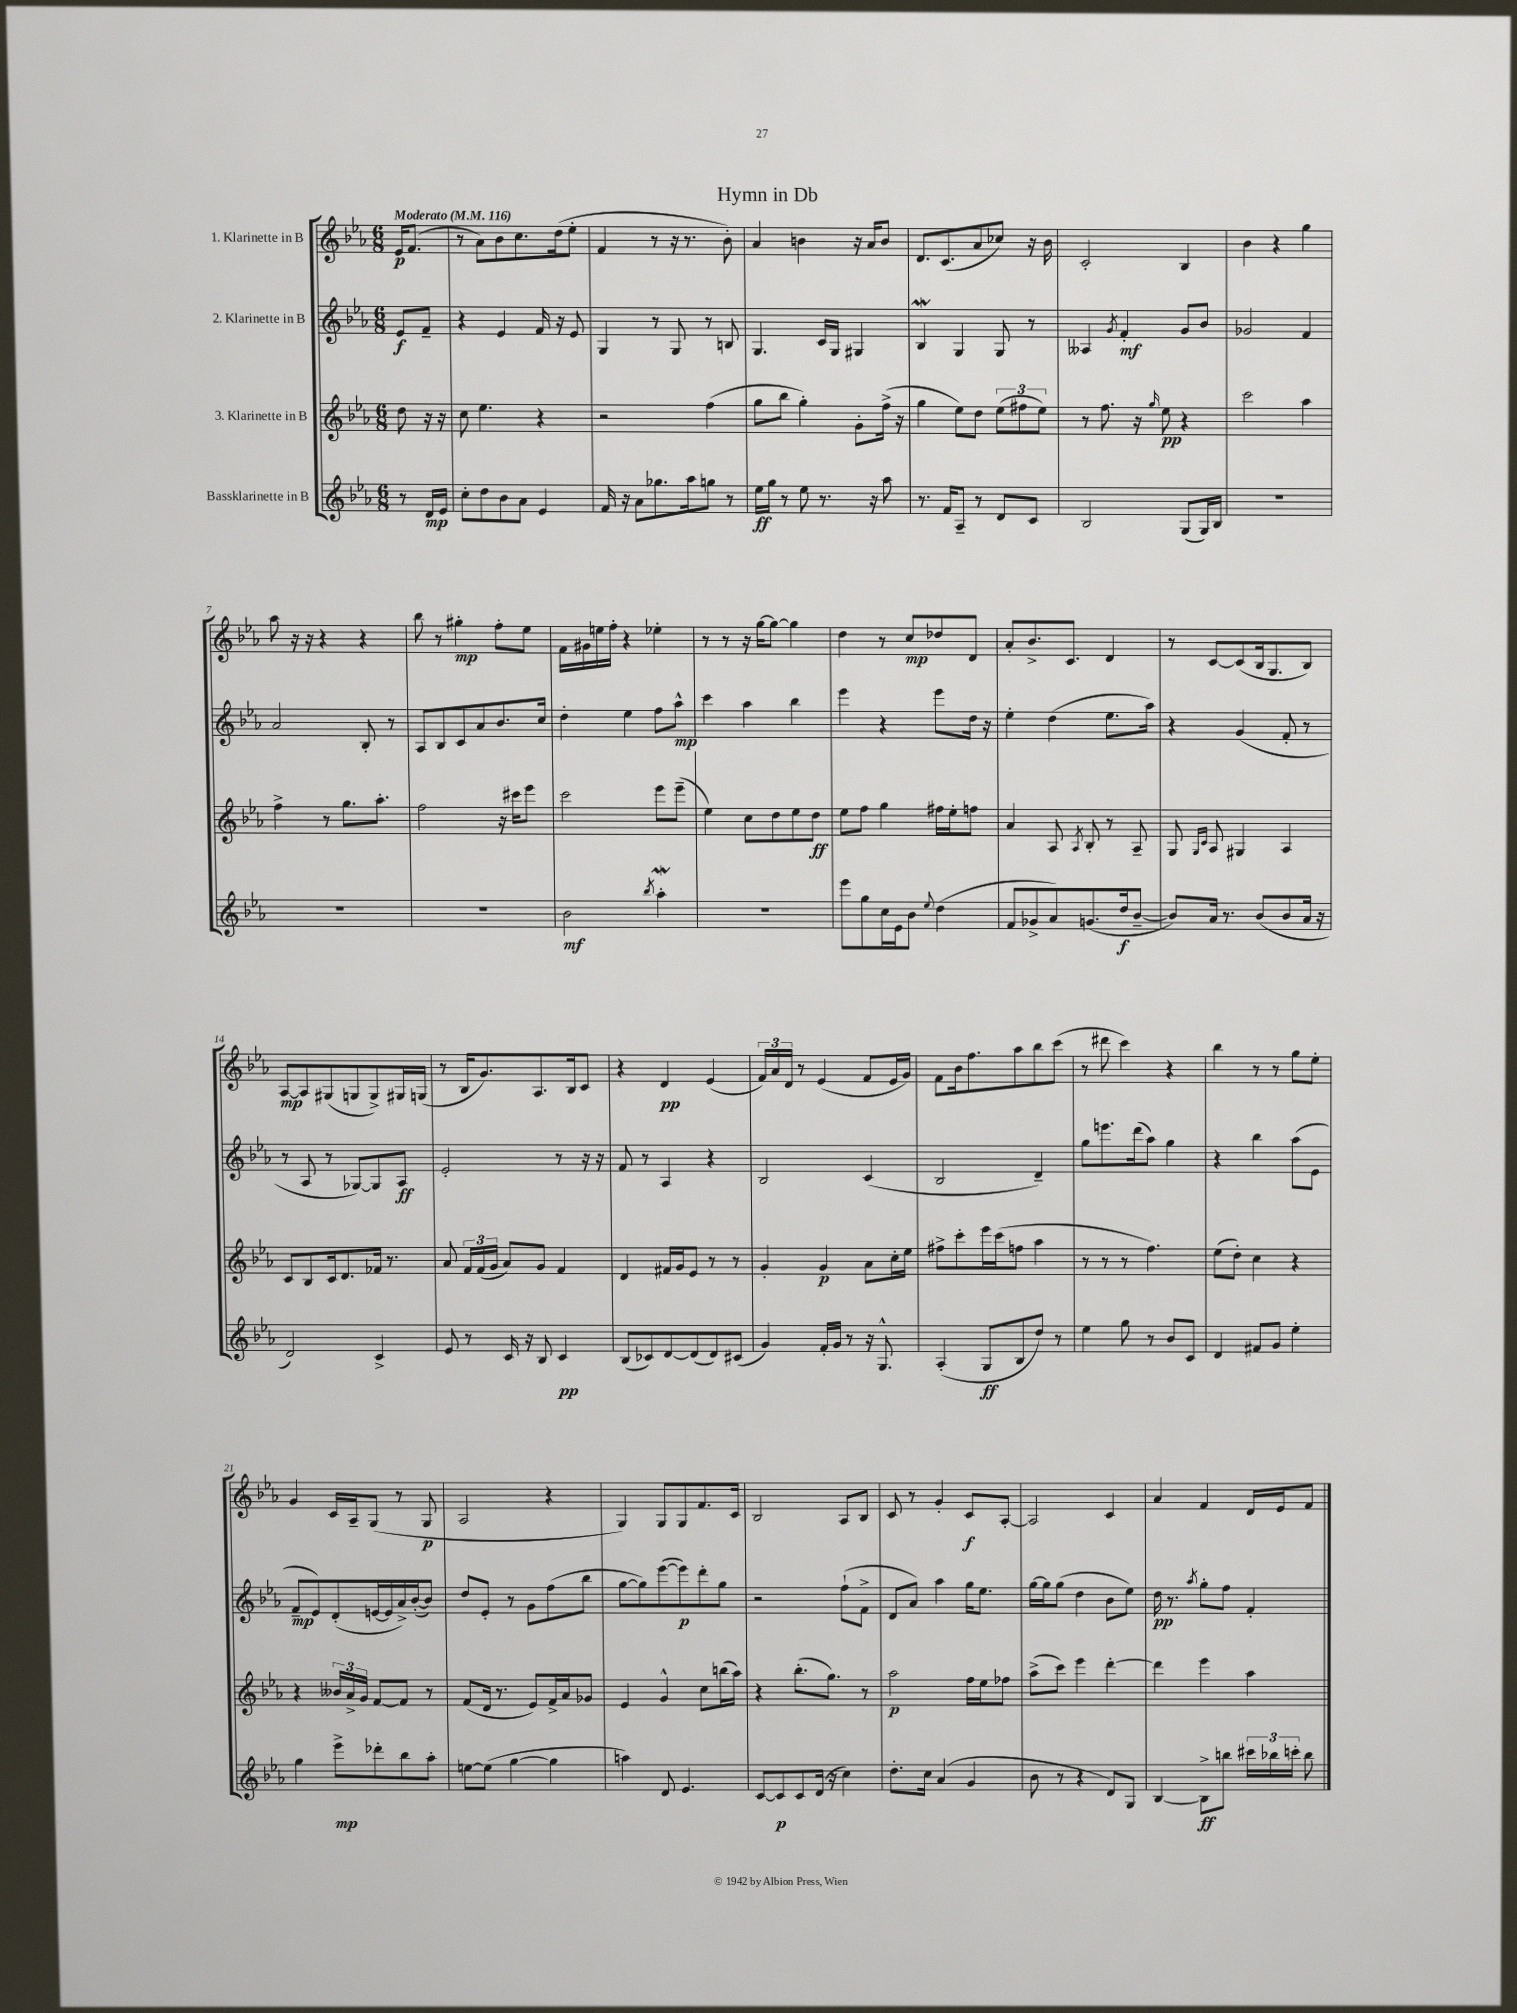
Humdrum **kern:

**kern	**kern	**kern	**kern
*staff4	*staff3	*staff2	*staff1
*clefG2	*clefG2	*clefG2	*clefG2
*k[b-e-a-]	*k[b-e-a-]	*k[b-e-a-]	*k[b-e-a-]
*M6/8	*M6/8	*M6/8	*M6/8
*MM116	*MM116	*MM116	*MM116
8r	8dd	8e-	16e-
.	.	.	(8.f
16d	16r	8f~	.
16e-	16r	.	.
=	=	=	=
8cc'	8cc	4r	8r
8dd	4.ee-	.	8a-)
8b-	.	4e-	8b-
8a-	.	.	8.cc
4e-	4r	16f	.
.	.	16r	(16dd
.	.	8e-	8ee-'
=	=	=	=
16f	2r	4G	4f
16r	.	.	.
8a-	.	.	.
8.gg-	.	8r	8r
.	.	8G	16r
16aa-	.	.	8.r
8gg	(4ff	8r	.
8r	.	8B	8b-')
=	=	=	=
16ee-	8gg	4.G	4a-
16gg	.	.	.
8r	8bb-	.	.
8ee-	4gg')	.	4b
8.r	.	16c	.
.	.	16G	.
.	8g'	4G#	16r
16r	.	.	16a-
8aa-	(16ff^	.	8b
.	16r	.	.
=	=	=	=
8.r	4gg	4B-	8.d
16f	.	.	(8.c
8A-~	8ee-)	4G	.
8r	8dd	.	8a-
8d	(12ee-	8G	8cc-)
.	12ff#	.	.
8c	.	8r	16r
.	12ee-)	.	.
.	.	.	16b-
=	=	=	=
2B-	8r	4A--	2c'
.	8.ff	.	.
.	.	8qg	.
.	.	4f'	.
.	16r	.	.
.	16qqgg	.	.
.	8ee-	.	.
(8G	4r	8g	4B-
16G)	.	8b-	.
16B-	.	.	.
=	=	=	=
2.r	2ccc	2g-	4b-
.	.	.	4r
.	4aa-	4f	4gg
=	=	=	=
2.r	4ff^	2a-	8aa-
.	.	.	16r
.	.	.	16r
.	8r	.	4r
.	8.gg	.	.
.	.	8B-'	4r
.	8.aa-'	.	.
.	.	8r	.
=	=	=	=
2.r	2ff	8A-	8bb-
.	.	8B-	8r
.	.	8c	4gg#'
.	.	8a-	.
.	16r	8.b-	8ff'
.	16ccc#	.	.
.	8eee-	.	8ee-
.	.	16cc	.
=	=	=	=
2b-	2ccc	4dd'	16f
.	.	.	16g#
.	.	.	16ee
.	.	.	16ff'
.	.	4ee-	4r
8qbb-	.	.	.
4aa-'	8eee-	8ff	4ee-'
.	(8eee-~	8aa-^^	.
=	=	=	=
2.r	4ee-)	4ccc	8r
.	.	.	8r
.	8cc	4aa-	16r
.	.	.	[16gg
.	8dd	.	8gg_
.	8ee-	4bb-	4gg]
.	8dd	.	.
=	=	=	=
8eee-	8ee-	4eee-	4dd
8gg	8ff	.	.
16cc	4gg	4r	8r
16e-	.	.	.
8b-	.	.	8cc
8qqee-	.	.	.
(4dd	16ff#	8eee-	8dd-
.	16ee-'	.	.
.	8ff	16dd	8d
.	.	16r	.
=	=	=	=
8f	4a-	4ee-'	8a-'
8g-^	.	.	8.b-^
8a-)	8A-	(4dd	.
.	.	.	8.c
.	8qA-	.	.
(8.g	8B-'	.	.
.	8r	8.ee-	4d
16dd	.	.	.
[8b-~	8A-~	.	.
.	.	16aa-)	.
=	=	=	=
8b-])	8G	4r	8r
.	16qqG	.	.
.	16qqc	.	.
16a-	8A-	.	[8c
8.r	.	.	.
.	4G#	(4g	(8c]
(8b-	.	.	16B-
.	.	.	8.G
8b-	4A-	8f'	.
16a-	.	8r	8B-)
16r	.	.	.
=	=	=	=
2d)	8c	8r	[8A-
.	8B-	8A-	8A-]
.	16c	8r	(8G#
.	8.d	.	.
.	.	[8G-)	8G
4c^	16f-	8G-]	8G^)
.	8.r	.	.
.	.	8A-	16G#
.	.	.	(16G
=	=	=	=
8e-	8a-	2e-'	8r
8r	24f	.	16B-
.	(24f	.	.
.	.	.	8.g)
.	24g	.	.
16c	8a-)	.	.
16r	.	.	.
8B-	8g	.	8.A-
4c	4f	8r	.
.	.	.	16B-
.	.	16r	8c
.	.	16r	.
=	=	=	=
(8B-	4d	8f	4r
8c-)	.	8r	.
[8d	16f#	4A-	4d
.	16g	.	.
(8d]	8e-	.	.
8d)	8r	4r	(4e-
(8c#	8r	.	.
=	=	=	=
4g)	4g'	2B-	24f)
.	.	.	24a-
.	.	.	24d
.	.	.	8r
16f'	4g	.	(4e-
16g	.	.	.
8r	.	.	.
16r	8a-	(4c	8f
8.G^^	.	.	.
.	16cc'	.	16e-
.	16ee-	.	16g)
=	=	=	=
(4A-'	8ff#^	2B-	8f
.	8ccc'	.	16b-
.	.	.	8.ff
8G	16eee-	.	.
.	(16ccc	.	.
8B-	8ff	.	8aa-
8dd)	4aa-	4d~)	8bb-
8r	.	.	(8ccc
=	=	=	=
4ee-	8r	8gg	8r
.	8r	8.eee	8ddd#
8gg	8r	.	4ccc)
.	.	(16ddd	.
8r	4.ff)	8aa-)	.
8b-	.	4gg	4r
8c	.	.	.
=	=	=	=
4d	(8ee-	4r	4bb-
.	8dd')	.	.
8f#	4cc	4bb-	8r
8g	.	.	8r
4ee-'	4r	(8aa-	8gg
.	.	8e-	8ee-'
=	=	=	=
4gg	4r	8f~	4g
.	.	8e-)	.
8eee-^	24b--	(8d'	16c
.	24a-^	.	.
.	.	.	16A-~
.	24g	.	.
8ddd-'	[8f	[16e	(8G
.	.	16e]	.
8bb-	8f]	16a-^)	8r
.	.	([16b-'	.
8aa-'	8r	8b-])	8G
=	=	=	=
[8ee	(8f	8dd	2A-
(8ee]	16d	8e-'	.
.	8.r	.	.
[4gg	.	8r	.
.	8e-)	8g	.
4gg]	16f^	(8ff	4r
.	16a-	.	.
.	8g-	8bb-	.
=	=	=	=
4aa)	4e-	[8gg	4G)
.	.	8gg])	.
8d	4g^^	([8eee-	8G
4.e-	.	8eee-])	8G
.	8cc	8ddd'	8.f
.	(16bb	8gg	.
.	16aa-)	.	16c
=	=	=	=
[8c	4r	2r	2B-
8c]	.	.	.
8c	(8.bb-'	.	.
(16d	.	.	.
16r	8.gg)	.	.
4cc)	.	(8ff`	8A-
.	8r	8f^	8B-
=	=	=	=
8.dd'	2aa-	8d	8c
.	.	8a-)	8r
16cc	.	.	.
(4a-	.	4aa-	4g'
4g	16ff	16gg	8c
.	16ee-	8.ee-	.
.	8ff-	.	[8A-'
=	=	=	=
8b-	(8aa-^	[16gg	2A-]
.	.	16gg]	.
8r	8ccc)	(8gg	.
4r	4eee-	4dd	.
8d)	[4ddd'	8b-	4c
8G	.	8ee-)	.
=	=	=	=
[4B-	4ddd]	16dd	4a-
.	.	8.r	.
.	.	8qaa-	.
8B-^]	4eee-	8gg'	4f
8bb	.	8ff	.
24ccc#	4aa-	4f'	16d
24bb-	.	.	.
.	.	.	16e-
24ccc'	.	.	.
8bb-	.	.	8f
==	==	==	==
*-	*-	*-	*-
